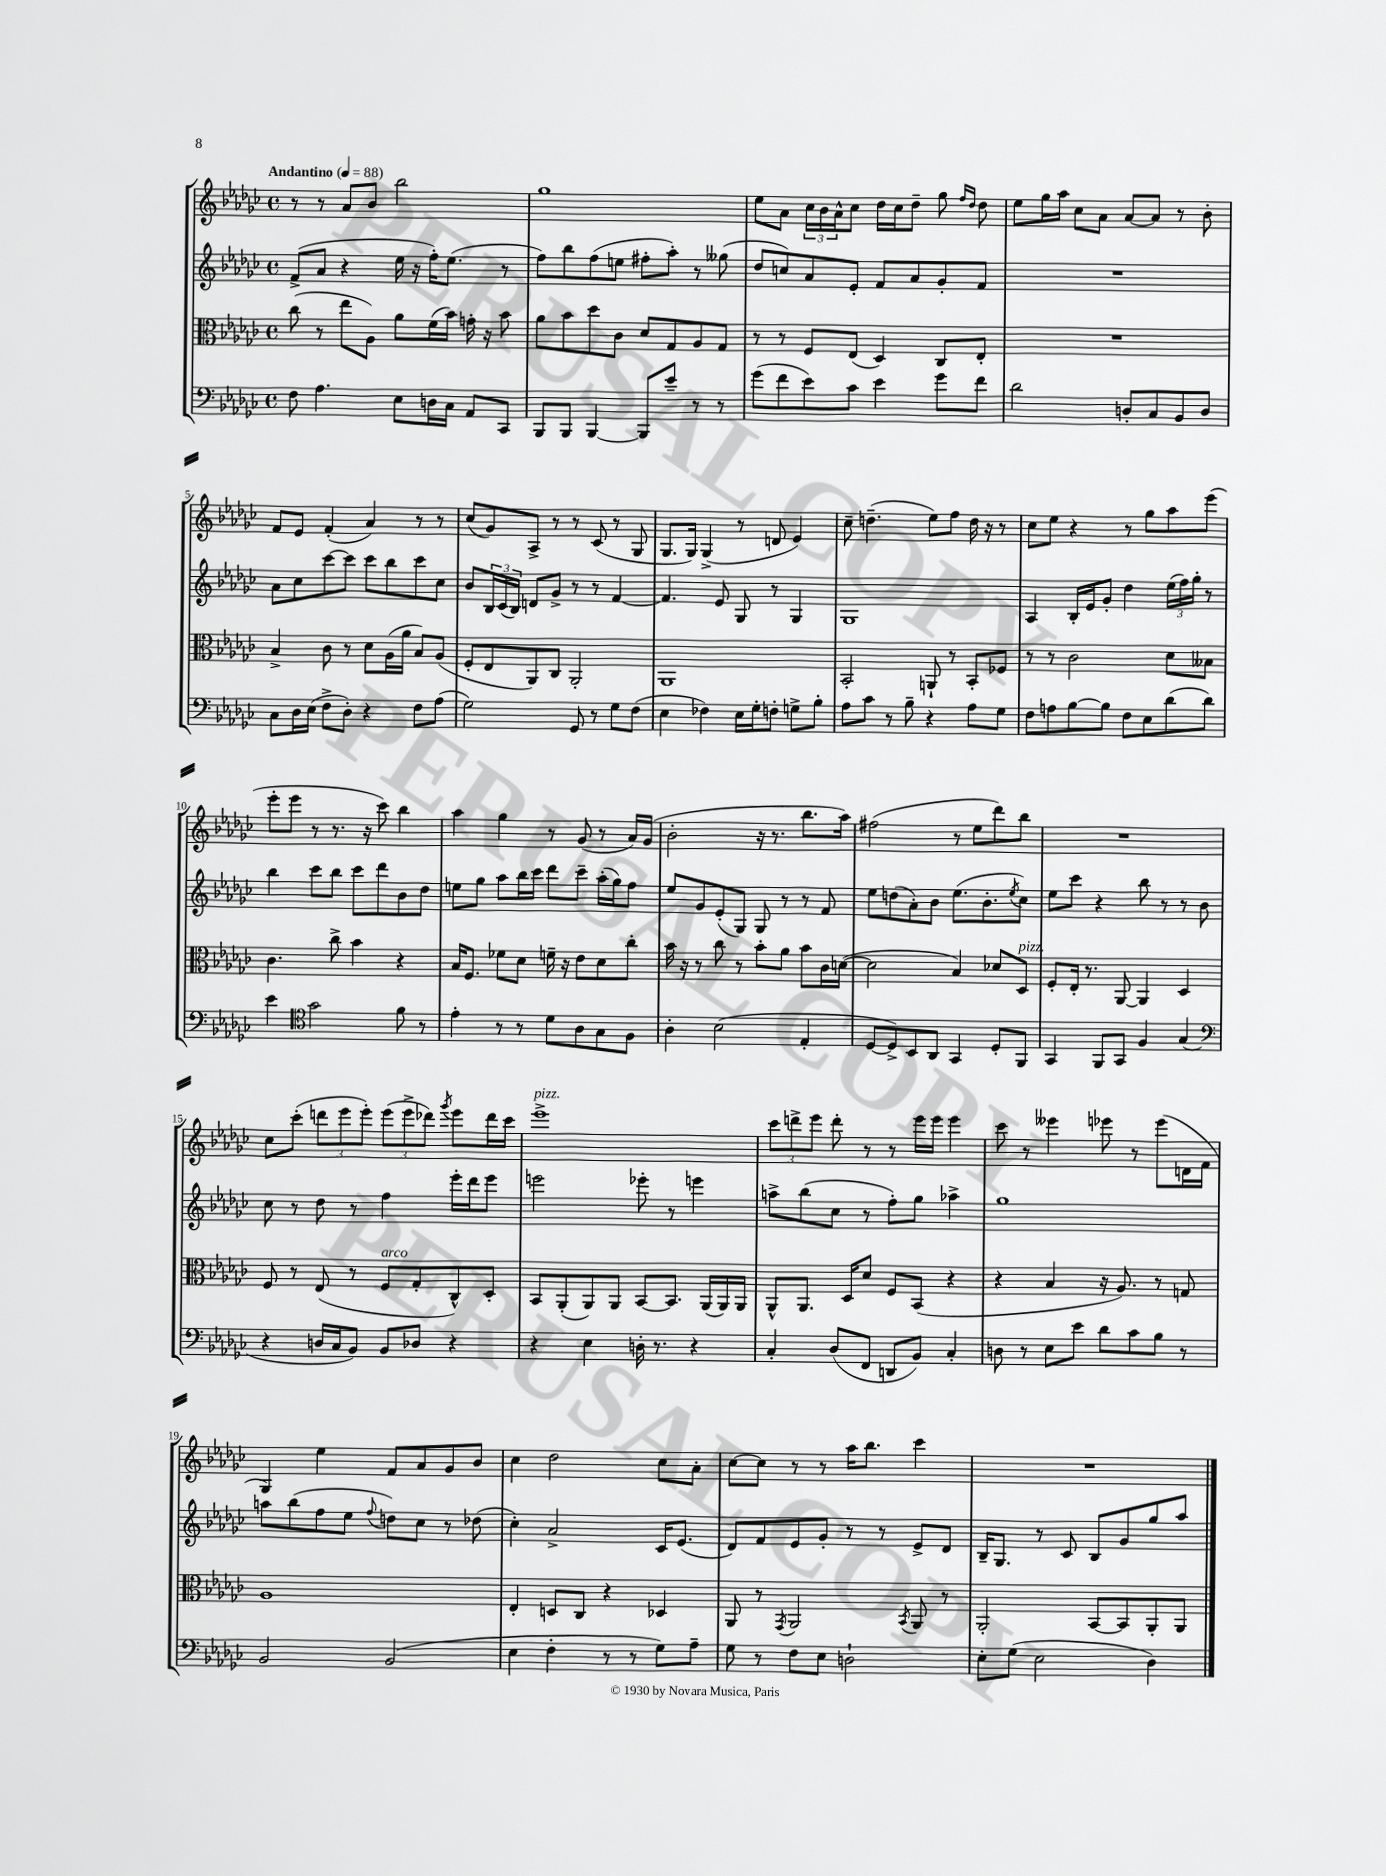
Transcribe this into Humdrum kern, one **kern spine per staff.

**kern	**kern	**kern	**kern
*staff4	*staff3	*staff2	*staff1
*clefF4	*clefC3	*clefG2	*clefG2
*k[b-e-a-d-g-c-]	*k[b-e-a-d-g-c-]	*k[b-e-a-d-g-c-]	*k[b-e-a-d-g-c-]
*M4/4	*M4/4	*M4/4	*M4/4
*met(c)	*met(c)	*met(c)	*met(c)
*MM88	*MM88	*MM88	*MM88
8F\	(8cc-\	(8f^/L	8r
4.A-\	8r	8a-/J	8r
.	8ee-\L	4r	8a-/L
.	8A-\J)	.	8b-/J
8E-\L	8a-\L	16ee-\	2bb-\
.	.	16r	.
16D\L	(16f\L	16ff'\LK)	.
16C-\JJ	16b-\JJ)	(8.ee-\J	.
8AA-/L	16g'\	.	.
.	16r	.	.
8CC-/J	8b-\	8r	.
=	=	=	=
8BBB-/L	8a-\L	8ff\L)	1gg-
8BBB-/J	8b-\	8bb-\	.
[4BBB-/	8dd-\	(8ff\	.
.	8c-\J	8ee\J	.
8BBB-/]L	8d-/L	8ff#'\L	.
8e-~/J	8G-/	8aa-'\J)	.
8r	8A-/	8r	.
8r	8G-/J	(8gg--\	.
=	=	=	=
(8g-\L	8r	8dd-/L	8ee-\L
8f\	8r	8cc/)	8a-\J
8e-\)	8F/L	8a-/	24cc-\LL
.	.	.	24b-\
.	.	.	24a-^^\J
8c-\J	(8E-/J	8e-'/J	8cc-\J
4e-\	4D-/)	8f/L	16dd-\LL
.	.	.	16cc-\J
.	.	8a-/	8dd-~\J
8g-\L	8C-/L	8g-'/	8gg-\
.	.	.	16qqff/LL
.	.	.	16qqdd-/JJ
8f\J	8E-'/J	8f/J	8dd-\
=	=	=	=
2d-\	1r	1r	8ee-\L
.	.	.	16gg-\L
.	.	.	16aa-\JJ
.	.	.	8cc-\L
.	.	.	8a-\J
8D'/L	.	.	[8a-/L
8C-/	.	.	8a-/]J
8BB-/	.	.	8r
8D/J	.	.	8b-'\
=	=	=	=
8C-\L	4B-^/	8a-\L	8f/L
16D-\L	.	8cc-\	8e-/J
(16E-\JJ	.	.	.
8F^\L	8c-\	[8ccc-\	(4f'/
8D-'\J)	8r	8ccc-\]J	.
4r	8d-\L	8ccc-\L	4a-/)
.	(16A-\L	8bb-\	.
.	16a-\JJ	.	.
8F\L	8B-/L)	8ccc-\	8r
(8A-\J	(8A-/J	8cc-\J	8r
=	=	=	=
2G-\)	8F'/L	8b-/L	(8cc-/L
.	8E-/	24B-/L	8g-/)
.	.	(24c-/	.
.	.	24B-/JJ)	.
.	8AA-/)	8d/L	8A-^/J
.	8C-/J	8g-^/J	8r
8GG-/	2AA-'/	8r	8r
8r	.	8r	(8c-/
8G-\L	.	[4f/	8r
(8F\J	.	.	8G-/
=	=	=	=
4E-\	1AA-	4.f/]	8.G-/L
.	.	.	16G-/Jk)
4F-\)	.	.	(4G-^/
.	.	8e-/	.
16E-\LL	.	8G-/	8r
16G-'\J	.	.	.
8F'\J	.	8r	8d/
8G^\L	.	4G-/	4e-/)
8B-'\J	.	.	.
=	=	=	=
8A-\L	2BB-'/	1G-	8cc-~\
8c-\J	.	.	(4.dd~\
8r	.	.	.
8B-~\	.	.	.
4r	8AA`/	.	8ee-\L)
.	8r	.	8ff\J
8A-\L	8BB-'/L	.	16dd\
.	.	.	16r
8G-\J	8F-/J	.	8r
=	=	=	=
8F\L	8r	4A-/	8cc-\L
8A\	8r	.	8ee-\J
[8B-\	2c-\	16B-'/LL	4r
.	.	16e-/J	.
8B-\]J	.	8g-'/J	.
8F\L	.	4dd-\	8r
8E-\	.	.	8gg-\L
(8d-\	8d-\L	(24ee-\LL	8aa-\
.	.	24ff\)	.
.	.	24gg-'\JJ	.
8d-\J)	8B--\J	8r	(8eee-\J
=	=	=	=
4e-\	4.c-\	4bb-\	8eee-'\L
.	.	.	8eee-\J
*clefC4	*	*	*
2g-\	.	8ccc-\L	8r
.	8cc-^\	8bb-\J	8.r
.	4b-\	8ccc-\L	.
.	.	.	16r
.	.	8ddd-\	8ccc-\)
8f\	4r	8b-\	4bb-\
8r	.	8dd-\J	.
=	=	=	=
4e-'\	16B-/LK	8ee\L	4aa-\
.	8.F/J	.	.
.	.	8gg-\J	.
8r	8f-\L	8aa-\L	4gg-\
8r	8d-\J	16bb-\L	.
.	.	16ccc-\JJ	.
8d-\L	16f~\	8ddd-\L	8r
.	16r	.	.
8A-\	8e-\L	8ccc-~\J	(8g-/
8G-\	8d-\	(16aa-'\LL	8r
.	.	16gg-\J)	.
8F\J	8cc-'\J	8ff\J	16a-/LL)
.	.	.	(16g-/JJ
=	=	=	=
4A-'\	16b-\	8ee-/L	2b-'\
.	16r	.	.
.	8r	8g-/	.
(2B-\	8cc-\	(8e-'/	.
.	8r	8G-/J)	.
.	8b-'\L	8G-/	16r
.	.	.	8.r
.	8a-\J	8r	.
4E-'/	8b-\L	8r	8.bb-\L
.	16c-\L	8f/	.
.	([16d\JJ	.	16aa-\Jk)
=	=	=	=
[8D-/L	2d\]	8ee-\L	(2ff#\
8D-^/])	.	(8dd\	.
8BB-/	.	8a-'\)	.
8AA-/J	.	8b-\J	.
4GG-/	4B-/)	(8.ee-\L	8r
.	.	.	8ee-\L
.	.	8.b-'\	.
8D-'/L	8d-/L	.	8ddd-\)
.	.	8qee-/	.
8FF/J	8D-/J	8cc-\J)	8bb-\J
=	=	=	=
4GG-/	8F'/L	8ee-\L	1r
.	16E-'/Jk	8ccc-\J	.
.	8.r	.	.
8FF/L	.	4r	.
8GG-/J	[8AA-/	.	.
4F/	4AA-/]	8bb-\	.
.	.	8r	.
(4G-/	4D-/	8r	.
.	.	8b-\	.
=	=	=	=
*clefF4	*	*	*
4r	8F/	8cc-\	8cc-\L
.	8r	8r	(8ccc-'\J
16D/LL	(8E-/	8dd-\	12ddd\L
16C-/J	.	.	.
.	.	.	12eee-\
8BB-/J)	8r	8r	.
.	.	.	12eee-'\J)
8BB-/L	8F/L	4ff\	(12eee-\L
.	.	.	12eee-^\
8D-/J	8G-'/	.	.
.	.	.	12ddd-\J)
.	.	.	8qggg-/
4r	8C-^^/)	16eee-'\LL	8eee-\L
.	.	16ddd-\J	.
.	8D-'/J	8eee-\J	16ddd-\L
.	.	.	16ccc-\JJ
=	=	=	=
4r	8BB-/L	2eee\	1eee-^
.	(8AA-'/	.	.
4E-\	8AA-/)	.	.
.	8AA-/J	.	.
16D'\	[8BB-/L	8eee-'\	.
8.r	.	.	.
.	8.BB-/]J	8r	.
4r	.	4eee\	.
.	(16AA-/LL	.	.
.	16AA-/)	.	.
.	16AA-/JJ	.	.
=	=	=	=
4C-'/	8AA-^^/L	8aa^\L	12ccc-\L
.	.	.	12ddd^\
.	8.AA-/J	(8bb-\	.
.	.	.	12eee-\J
(8D-/L	.	8cc-\J	8ddd'\
.	16D-/LK	.	.
8FF/J	8d-/J	8r	8r
8DD/L	8F/L	8ff'\L)	8r
8BB-/J)	(8BB-/J	8gg-\J	16eee-\LL
.	.	.	16eee-\JJ
4C-'/	4r	4aa-^\	4eee-\
=	=	=	=
8D\	4r	1gg-	8ccc-\
8r	.	.	8r
8E-\L	4B-/	.	4eee--\
8e-\J	.	.	.
8d-\L	16r	.	8eee-\
.	8.A-/)	.	.
8c-\	.	.	8r
8B-\J	8r	.	(8eee-\L
8r	8G/	.	16d\L
.	.	.	16f\JJ
=	=	=	=
2BB-/	1A-	8aa\L	4G-/)
.	.	(8bb-\	.
.	.	8ff\	4ee-\
.	.	8ee-\J	.
.	.	8qqff/	.
(2BB-/	.	8dd\L)	8f/L
.	.	8cc-\J	8a-/
.	.	8r	8g-/
.	.	(8dd-\	8b-/J
=	=	=	=
4E-\	4E-'/	4cc-'\)	4cc-\
4F'\	8D/L	2a-^/	2dd-\
.	8C-/J	.	.
8r	4r	.	.
8r	.	.	.
8G-\L)	4D-/	16c-/LK	8cc-\L
.	.	(8.e-/J	.
8A-~\J	.	.	8a-'\J
=	=	=	=
8G-\	8AA-/	8d-/L)	[8cc-\L
8r	8r	8f/	8cc-\]J
.	8qGG-/	.	.
8F\L	2AA-/	8e-/	8r
8E-\J	.	8g-'/J	8r
2D`\	.	8r	16aa-\LK
.	.	.	8.bb-\J
.	.	8r	.
.	8qBB-/	.	.
.	8AA-/	8e-^/L	4ccc-\
.	8r	8d-/J	.
=	=	=	=
8E-'\L	2AA-'/	16B-~/LK	1r
.	.	8.G-/J	.
(8G-\J	.	.	.
2E-\	.	8r	.
.	.	8c-/	.
.	[8BB-/L	8B-/L	.
.	8BB-/]	8g-/	.
4D-\)	8AA-'/	8gg-/	.
.	8AA-/J	8aa-/J	.
==	==	==	==
*-	*-	*-	*-
